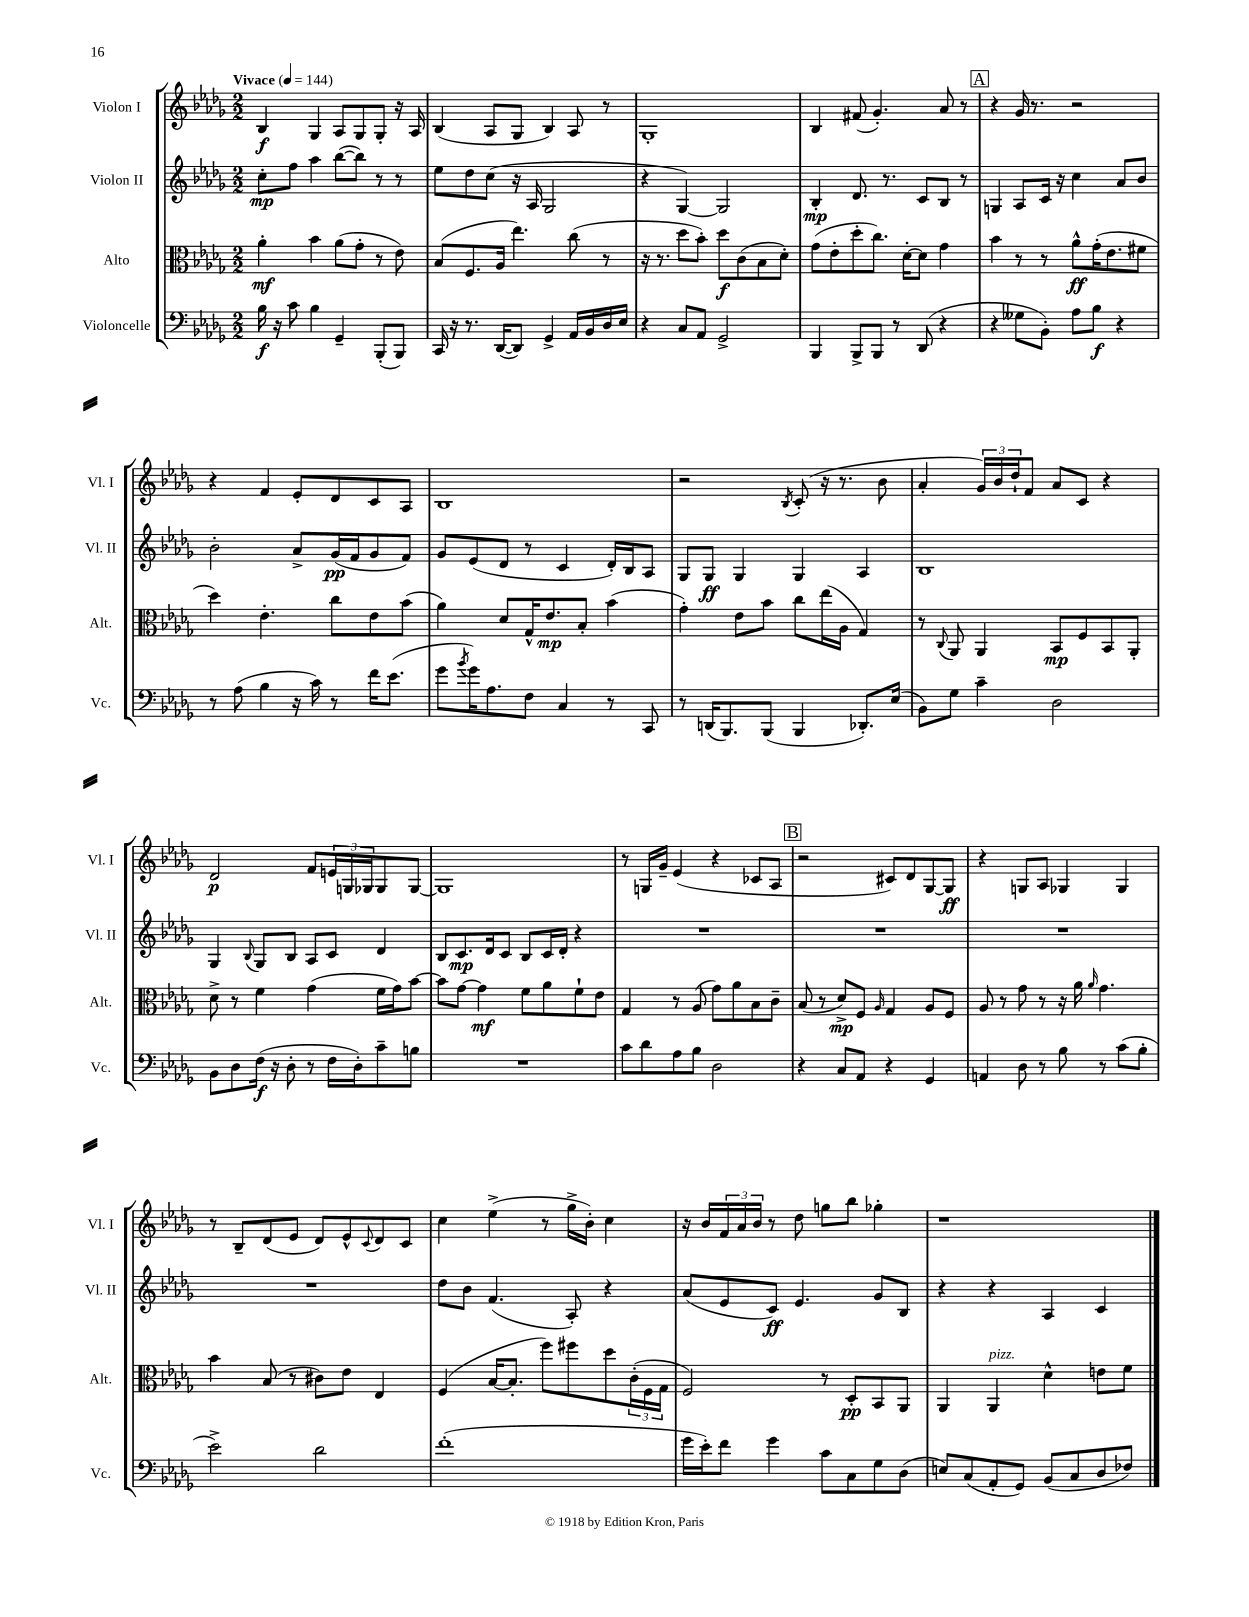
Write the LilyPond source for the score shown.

<<
\new StaffGroup <<
\new Staff = "s0" \with { instrumentName = "Violon I" shortInstrumentName = "Vl. I" } {
    \clef treble \key des \major \numericTimeSignature \time 2/2 \tempo "Vivace" 4 = 144
    bes4\f ges4 aes8 ges8 ges8-. r16 aes16 |
    bes4( aes8 ges8 bes4) aes8 r8 |
    ges1-. |
    bes4 fis'8( ges'4.-.) aes'8 r8 |
    \mark \markup { \box "A" } r4 ges'16 r8. r2 |
    r4 f'4 ees'8-. des'8 c'8 aes8 |
    bes1 |
    r2 \acciaccatura { bes8 } c'8-.( r16 r8. bes'8 |
    aes'4-. \tuplet 3/2 { ges'16) bes'16 des''16-! } f'8 aes'8 c'8 r4 |
    des'2\p f'8 \tuplet 3/2 { e'16 g16 ges16 } ges8 ges8~ |
    ges1 |
    r8 g16 ges'16-- ees'4( r4 ces'8 aes8 |
    \mark \markup { \box "B" } r2 cis'8) des'8 ges8~ ges8\ff |
    r4 g8 aes8 ges4 ges4 |
    r8 bes8-- des'8( ees'8 des'8) ees'8-^ \appoggiatura { c'8 } des'8 c'8 |
    c''4 ees''4->( r8 ges''16-> bes'16-.) c''4 |
    r16 bes'16 \tuplet 3/2 { f'16 aes'16 bes'16 } r8 des''8 g''8 bes''8 ges''4-. |
    r1 \bar "|." |
}
\new Staff = "s1" \with { instrumentName = "Violon II" shortInstrumentName = "Vl. II" } {
    \clef treble \key des \major \numericTimeSignature \time 2/2
    c''8-.\mp f''8 aes''4 bes''8~( bes''8) r8 r8 |
    ees''8 des''8 c''8( r16 aes16 ges2 |
    r4 ges4~) ges2 |
    bes4-.\mp des'8. r8. c'8 bes8 r8 |
    \mark \markup { \box "A" } g4 aes8 c'16 r16 c''4 aes'8 bes'8 |
    bes'2-. aes'8-> ges'16\pp( f'16 ges'8 f'8) |
    ges'8 ees'8( des'8 r8 c'4 des'16-.) bes16 aes8 |
    ges8 ges8\ff ges4 ges4 aes4 |
    bes1 |
    ges4 \appoggiatura { bes8 } ges8 bes8 aes8 c'8 des'4 |
    bes8 c'8.\mp des'16 c'8 bes8 c'16 des'16-. r4 |
    R1 |
    \mark \markup { \box "B" } R1 |
    R1 |
    R1 |
    des''8 bes'8 f'4.( aes8-.) r4 |
    aes'8( ees'8 c'8\ff) ees'4. ges'8 bes8 |
    r4 r4 aes4 c'4 \bar "|." |
}
\new Staff = "s2" \with { instrumentName = "Alto" shortInstrumentName = "Alt." } {
    \clef alto \key des \major \numericTimeSignature \time 2/2
    aes'4-.\mf bes'4 aes'8( ges'8-. r8 ees'8) |
    bes8( f8. aes16 ees''4.) c''8( r8 |
    r16 r8. des''8 bes'8-.) des''8\f c'8( bes8 des'8-.) |
    ges'8( ees'8-. des''8-. c''8.) des'16~-. des'8 ges'4 |
    \mark \markup { \box "A" } bes'4 r8 r8 aes'8-^\ff ges'16-.( ees'8. fis'8 |
    des''4) ees'4.-. c''8 ees'8 bes'8( |
    aes'4) des'8 ges16-^ ees'8.\mp bes8-. bes'4( |
    ges'4-.) ees'8 bes'8 c''8 ees''16( aes16 ges4) |
    r8 \appoggiatura { c8 } aes,8 aes,4 bes,8\mp f8 bes,8 aes,8-. |
    des'8-> r8 f'4 ges'4( f'16 ges'16) bes'8~ |
    bes'8 ges'8~ ges'4\mf f'8 aes'8 f'8-! ees'8 |
    ges4 r8 aes8( ges'8) aes'8 bes8 c'8-- |
    \mark \markup { \box "B" } bes8( r8 des'8->\mp) f8 \grace { aes16 } ges4 aes8 f8 |
    aes8 r8 ges'8 r8 r16 aes'16 \grace { aes'16 } ges'4. |
    bes'4 bes8( r8 cis'8) ees'8 ees4 |
    f4( bes16~ bes8.-. f''8) fis''8 des''8 \tuplet 3/2 { c'16-.( f16 ges16 } |
    f2) r8 des8-.\pp bes,8 aes,8 |
    aes,4 aes,4^\markup { \italic "pizz." } des'4-^ e'8 f'8 \bar "|." |
}
\new Staff = "s3" \with { instrumentName = "Violoncelle" shortInstrumentName = "Vc." } {
    \clef bass \key des \major \numericTimeSignature \time 2/2
    bes16\f r16 c'8 bes4 ges,4-- bes,,8-.( bes,,8) |
    c,16 r16 r8. des,16~( des,8) ges,4-> aes,16 bes,16 des16 ees16 |
    r4 c8 aes,8 ges,2-> |
    bes,,4 bes,,8-> bes,,8 r8 des,8( r4 |
    \mark \markup { \box "A" } r4 geses8 bes,8-.) aes8 bes8\f r4 |
    r8 aes8( bes4 r16 c'16) r8 f'16 ees'8.( |
    ges'8 \acciaccatura { bes'8 } ges'16) aes8. f8 c4 r8 c,8 |
    r8 d,16( bes,,8.) bes,,8( bes,,4 des,8.-.) ees16( |
    bes,8) ges8 c'4-- des2 |
    bes,8 des8 f16\f( r16 des8-. r8 f16 des16-.) c'8-- b8 |
    R1 |
    c'8 des'8 aes8 bes8 des2 |
    \mark \markup { \box "B" } r4 c8 aes,8 r4 ges,4 |
    a,4 des8 r8 bes8 r8 c'8( bes8-. |
    ees'2->) des'2 |
    f'1-.( |
    ges'16 ees'16-.) f'8 ges'4 c'8 c8 ges8 des8( |
    e8) c8( aes,8-. ges,8) bes,8( c8 des8 fes8) \bar "|." |
}
>>
>>
\layout { \context { \Score \remove "Bar_number_engraver" } }
